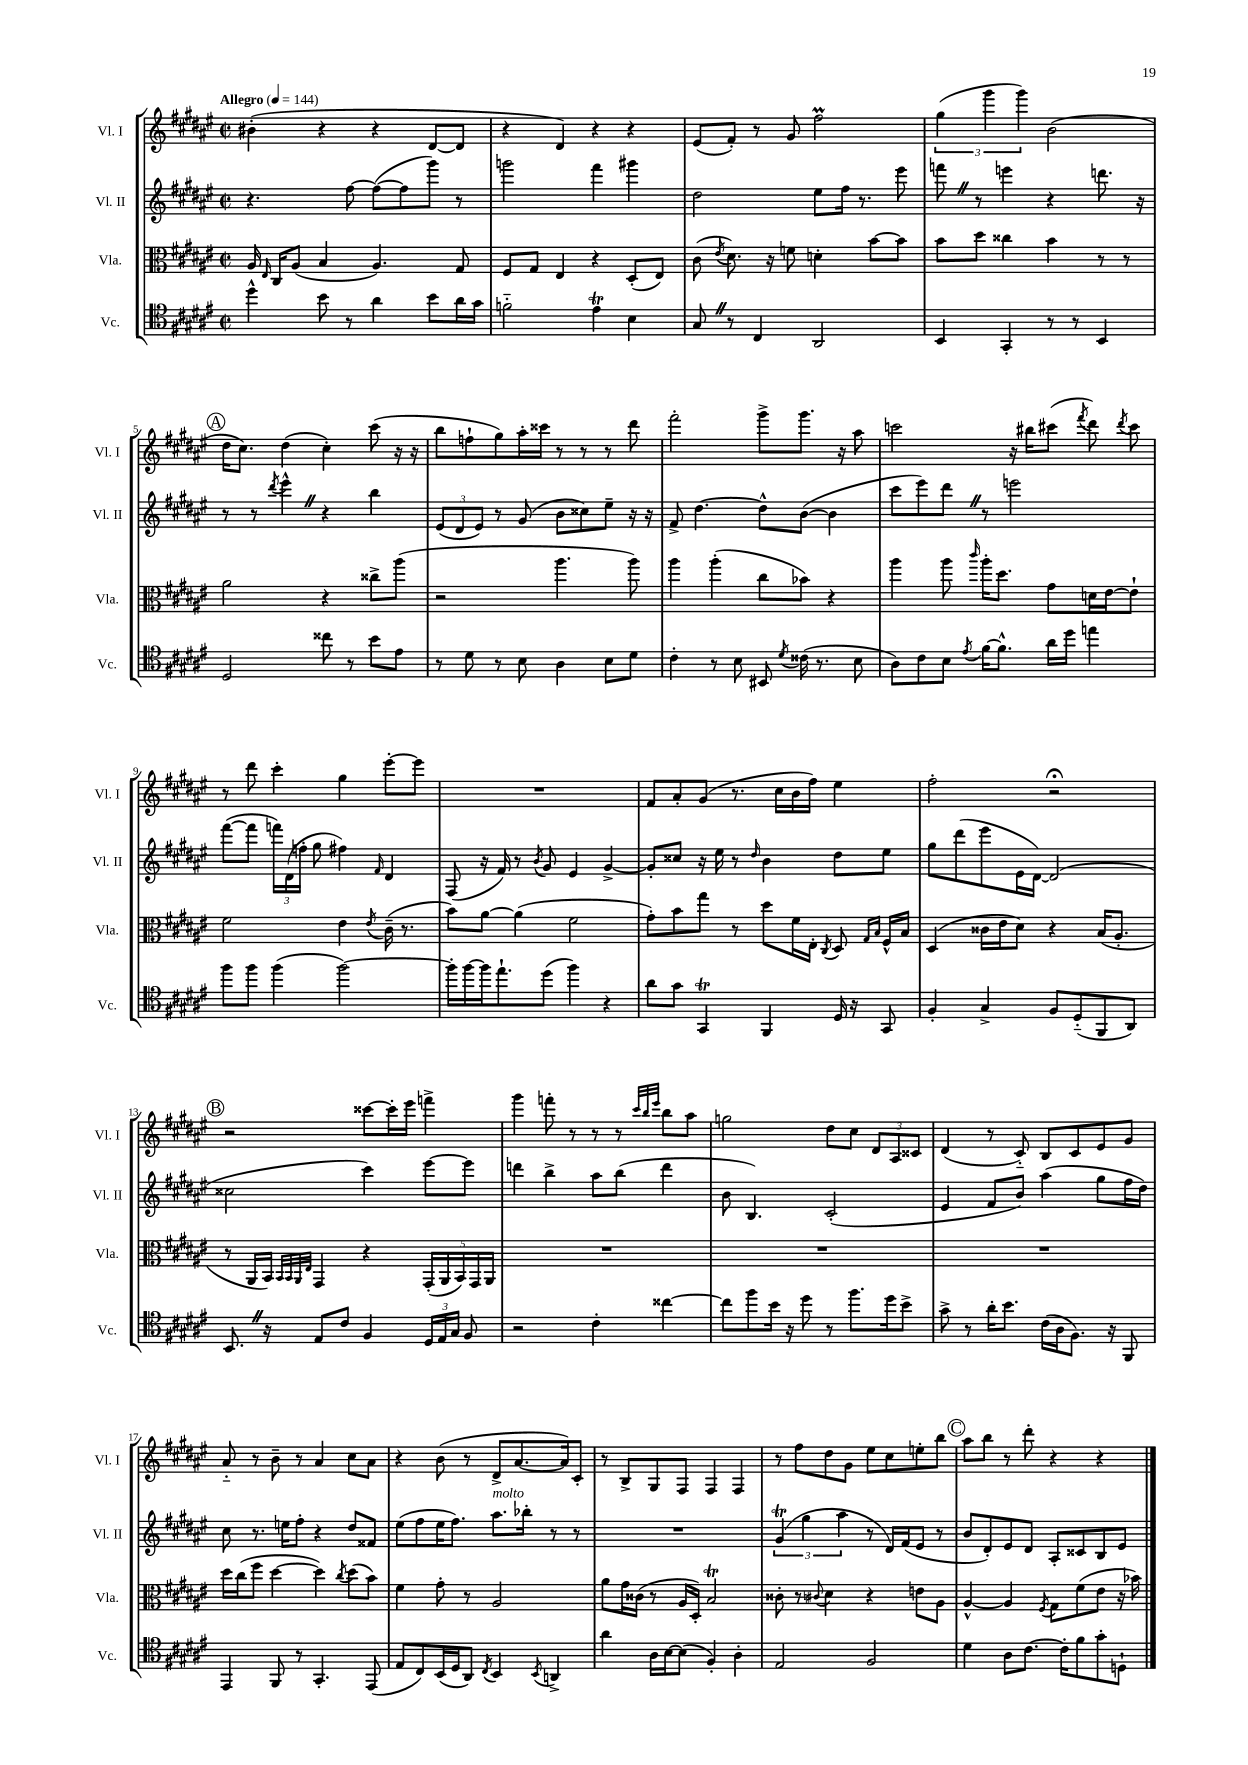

**kern	**kern	**kern	**kern
*staff4	*staff3	*staff2	*staff1
*clefC4	*clefC3	*clefG2	*clefG2
*k[f#c#g#d#a#e#]	*k[f#c#g#d#a#e#]	*k[f#c#g#d#a#e#]	*k[f#c#g#d#a#e#]
*M2/2	*M2/2	*M2/2	*M2/2
*met(c|)	*met(c|)	*met(c|)	*met(c|)
*MM144	*MM144	*MM144	*MM144
4dd#^^	16A#	4.r	(4b#'
.	16qqE#	.	.
.	16C#	.	.
.	(8A#	.	.
8b	4B	.	4r
8r	.	[8ff#	.
4a#	4.A#)	(8ff#_	4r
.	.	8ff#]	.
8b	.	8ggg#)	[8d#
16a#	8G#	8r	8d#]
16g#	.	.	.
=	=	=	=
2f'~	8F#	2ggg	4r
.	8G#	.	.
.	4E#	.	4d#)
4e#	4r	4fff#	4r
4B	(8D#'	4ggg#	4r
.	8E#)	.	.
=	=	=	=
8G#	(8c#	2dd#	(8e#
.	8qe#	.	.
8r	8.d#)	.	8f#')
4C#	.	.	8r
.	16r	.	.
.	8f	.	8g#
2AA#	4d'	8ee#	2ff#
.	.	16ff#	.
.	.	8.r	.
.	[8b	.	.
.	8b]	8eee#	.
=	=	=	=
4BB	8b	8fff	(6gg#
.	8dd#	8r	.
.	.	.	6ggg#
4GG#'	4cc##	4eee	.
.	.	.	6ggg#)
8r	4b	4r	(2b
8r	.	.	.
4BB	8r	8.ddd	.
.	8r	.	.
.	.	16r	.
=	=	=	=
2D#	2a#	8r	16dd#
.	.	.	8.cc#)
.	.	8r	.
.	.	8qddd#	.
.	.	4eee#^^	(4dd#
8cc##	4r	4r	4cc#')
8r	.	.	.
8b	8cc##^	4bb	(8ccc#
8e#	(8aa#	.	16r
.	.	.	16r
=	=	=	=
8r	2r	(12e#	8bb
.	.	12d#	.
8d#	.	.	8ff`
.	.	12e#)	.
8r	.	8r	8gg#)
8B	.	(8g#	16aa#'
.	.	.	16ccc##
4A#	4.aa#	8b	8r
.	.	8cc##)	8r
8B	.	8ee#~	8r
8d#	8aa#)	16r	8ddd#
.	.	16r	.
=	=	=	=
4c#'	4aa#	8f#^	2fff#'
.	.	[4.dd#	.
8r	(4aa#'	.	.
8B	.	.	.
8BB#	8cc#	8dd#^^]	8ggg#^
8qd#	.	.	.
(16c##	8b-)	([8b	8.ggg#
8.r	.	.	.
.	4r	4b]	.
.	.	.	16r
8B	.	.	8aa#
=	=	=	=
8A#)	4aa#	8ccc#	2ccc
8c#	.	8eee#)	.
8B	8aa#	8ddd#	.
8qe#	16qqccc#	.	.
[16f#	16aa#'	8r	.
8.f#^^]	8.dd#	.	.
.	.	2eee	16r
.	.	.	16bb#
16a#	8g#	.	(8ccc#
16dd#	.	.	.
.	.	.	8qfff#
4ee	16d	.	8ddd#)
.	[16e#	.	.
.	.	.	8qddd#
.	8e#`]	.	8ccc#
=	=	=	=
8ff#	2f#	([8fff#	8r
8ff#	.	8fff#]	8ddd#
(4ff#	.	24fff)	4ccc#'
.	.	(24d#	.
.	.	24ff'	.
.	.	8gg#	.
[2ff#)	4e#	4ff#)	4gg#
.	8qe#	16qqf#	.
.	(16c#~	4d#	[8eee#'
.	8.r	.	.
.	.	.	8eee#]
=	=	=	=
16ff#']	8b)	(8F#	1r
[16ff#	.	.	.
16ff#]	[8a#	16r	.
8.ee#`	.	16f#)	.
.	(4a#]	8r	.
.	.	8qb	.
(8dd#	.	8g#	.
4ff#)	2f#	4e#	.
4r	.	[4g#^	.
=	=	=	=
8a#	8g#')	8g#']	8f#
8g#	8b	8cc##	8a#'
4GG#	8gg#	16r	(8g#
.	.	16ee#	.
.	8r	8r	8.r
.	.	16qqdd#	.
4FF#	8dd#	4b	.
.	.	.	16cc#
.	16f#	.	16b
.	16E#'	.	16ff#)
.	8qC#	.	.
16D#	8D#	8dd#	4ee#
16r	.	.	.
.	16qqG#	.	.
.	16qqB	.	.
8GG#	16F#^^	8ee#	.
.	16B	.	.
=	=	=	=
4F#'	(4D#	8gg#	2ff#'
.	.	(8ddd#	.
4G#^	16c##	8eee#	.
.	16e#	.	.
.	8d#)	16e#	.
.	.	[16d#)	.
8F#	4r	(2d#]	2r;
(8D#'~	.	.	.
8FF#	(16B	.	.
.	8.A#'	.	.
8AA#)	.	.	.
=	=	=	=
8.BB	8r	2cc##	2r
.	16AA#	.	.
16r	16BB)	.	.
.	32qqBB	.	.
.	32qqBB	.	.
.	32qqAA#	.	.
.	32qqE#	.	.
8E#	4GG#	.	.
8c#	.	.	.
4F#	4r	4ccc#)	[8ccc##
.	.	.	16ccc##']
.	.	.	16eee#
24D#	(20GG#'	[8eee#	4fff^
24E#	.	.	.
.	20AA#	.	.
24G#	.	.	.
.	20BB)	.	.
8F#	.	8eee#]	.
.	20GG#	.	.
.	20AA#	.	.
=	=	=	=
2r	1r	4ddd	4ggg#
.	.	4bb^	8fff'
.	.	.	8r
4c#'	.	8aa#	8r
.	.	(8bb	8r
.	.	.	32qqccc#
.	.	.	32qqbb
.	.	.	32qqeee#
[4cc##	.	4ddd	8bb
.	.	.	8aa#
=	=	=	=
8cc##]	1r	8b	2gg
8ff#	.	4.B)	.
16b	.	.	.
16r	.	.	.
8dd#	.	.	.
8r	.	(2c#'	8dd#
8.ff#	.	.	8cc#
.	.	.	12d#
16dd#	.	.	.
.	.	.	12A#
8b^	.	.	.
.	.	.	12c##
=	=	=	=
8g#^	1r	4e#	(4d#
8r	.	.	.
16a#'	.	8f#	8r
8.b	.	.	.
.	.	8b)	8c#'~)
(16c#	.	(4aa#	8B
16A#	.	.	.
8.F#)	.	.	8c#
.	.	8gg#	8e#
16r	.	.	.
8FF#	.	16ff#	8g#
.	.	16dd#)	.
=	=	=	=
4EE#	16dd#	8cc#	8a#'~
.	(16cc#	.	.
.	8ff#	8.r	8r
8FF#	[4dd#	.	8b~
.	.	16ee	.
8r	.	8ff#'	8r
4.GG#'	4dd#])	4r	4a#
.	8qcc#	.	.
.	(8dd#	8dd#	8cc#
(8EE#	8b)	8f##	8a#
=	=	=	=
8E#	4f#	(8ee#	4r
8C#)	.	8ff#	.
(16BB	8g#'	16ee#	(8b
16D#	.	8.ff#)	.
8AA#)	8r	.	8r
8qC#	.	.	.
4BB	2A#	8.aa#	8d#^
.	.	.	[8.a#
.	.	16bb-'	.
8qBB	.	.	.
4AA^	.	8r	.
.	.	.	16a#])
.	.	8r	8c#'
=	=	=	=
4a#	8a#	1r	8r
.	16g#	.	8B^
.	(16c##	.	.
16A#	8r	.	8G#
[16B	.	.	.
(8B]	16A#	.	8F#
.	16D#')	.	.
4F#')	2B	.	4F#
4A#'	.	.	4F#
=	=	=	=
2E#	8c##'	(6g#	8r
.	8r	.	8ff#
.	.	6gg#	.
.	8qqc#	.	.
.	4d#	.	8dd#
.	.	6aa#	.
.	.	.	8g#
2F#	4r	8r	8ee#
.	.	16d#)	8cc#
.	.	(16f#	.
.	8e	8e#	8ee'
.	8A#	8r	8bb
=	=	=	=
4d#	[4A#^^	8b	8aa#
.	.	8d#')	8bb
8A#	4A#]	8e#	8r
[8.c#	.	8d#	8ddd#'
.	8qF#	.	.
.	8G#	8A#'	4r
16c#']	.	.	.
8f#	(8f#	8c##	.
8g#'	8e#	8B	4r
8D`	16r	8e#	.
.	16b-)	.	.
==	==	==	==
*-	*-	*-	*-
